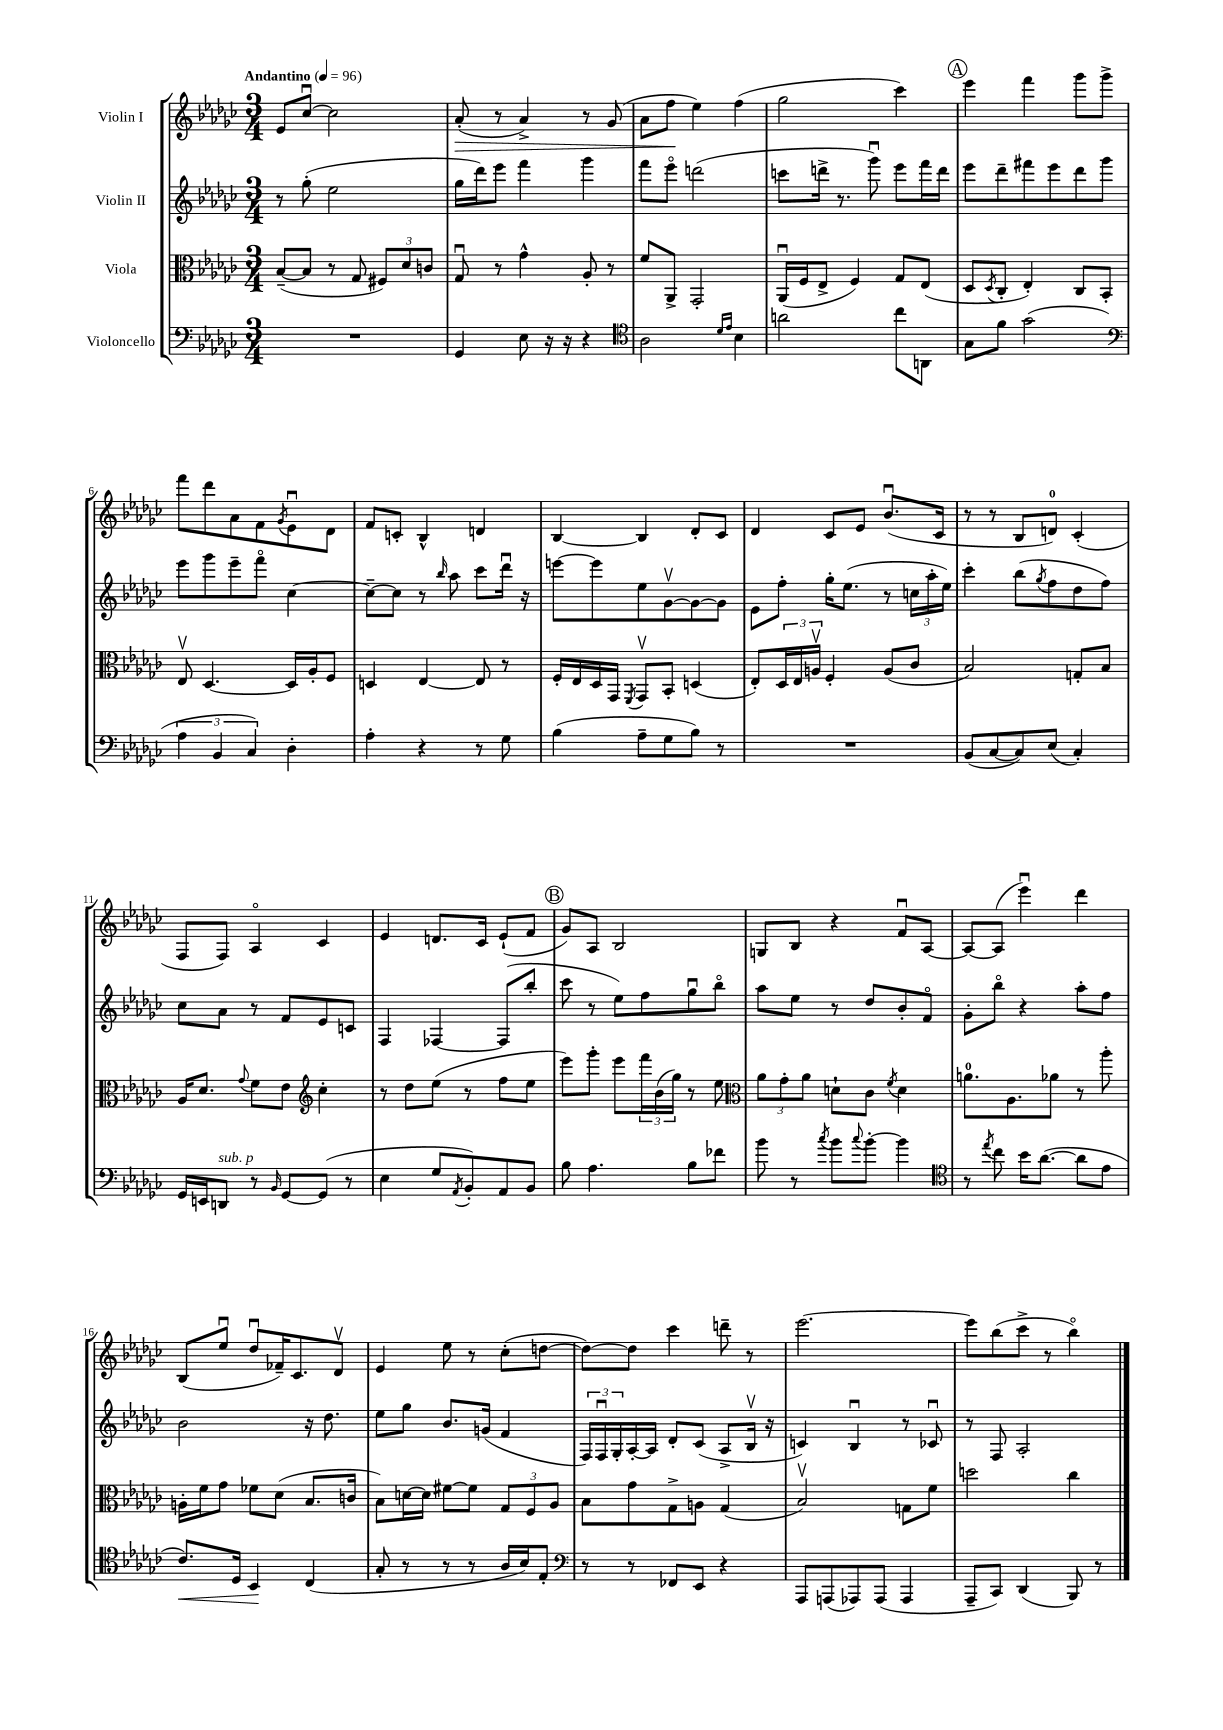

**kern	**dynam	**kern	**kern	**kern	**dynam
*part4	*part4	*part3	*part2	*part1	*part1
*staff4	*staff4	*staff3	*staff2	*staff1	*staff1
*I"Violoncello	*	*I"Viola	*I"Violin II	*I"Violin I	*
*clefF4	*	*clefC3	*clefG2	*clefG2	*
*k[b-e-a-d-g-c-]	*	*k[b-e-a-d-g-c-]	*k[b-e-a-d-g-c-]	*k[b-e-a-d-g-c-]	*
*M3/4	*	*M3/4	*M3/4	*M3/4	*
*MM96	*	*MM96	*MM96	*MM96	*
=1	=1	=1	=1	=1	=1
!	!	!	!	!LO:TX:a:B:t=Andantino	!
2.r	.	([8B-~/L	8r	8e-/L	.
.	.	8B-/J]	(8gg-'\	[8cc-u/J	.
.	.	8r	2ee-\	2cc-\]	.
.	.	8G-/	.	.	.
.	.	12F#X/L)	.	.	.
.	.	12d-/	.	.	.
.	.	12cn/J	.	.	.
=2	=2	=2	=2	=2	=2
!	!	!	!	!	!LO:HP:b
4GG-/	.	8G-u/	16gg-\LL	(8a-'/	>
.	.	.	16ddd-\J)	.	.
.	.	8r	8eee-\J	8r	.
8E-\	.	4g-^^\	4fff\	4a-^/)	.
16r	.	.	.	.	.
16r	.	.	.	.	.
4r	.	8A-'/	4ggg-\	8r	.
.	.	8r	.	(8g-/	.
=3	=3	=3	=3	=3	=3
*clefC4	*	*	*	*	*
2A-\	.	8f/L	8fff\L	8a-\L	.
.	.	8AA-^/J	8eee-\J	8ff\J	.
.	.	2GG-'/	(2dddn\	4ee-\)	]
16qqd-/LL	.	.	.	.	.
16qqe-/JJ	.	.	.	.	.
4B-\	.	.	.	(4ff\	.
=4	=4	=4	=4	=4	=4
2an\	.	(16AA-u/LL	8cccn\L	2gg-\	.
.	.	16F/J	.	.	.
.	.	8E-^/J	16dddn^\Jk	.	.
.	.	.	8.r	.	.
.	.	4F/)	.	.	.
.	.	.	8ggg-u\)	.	.
8cc-\L	.	8G-/L	8eee-\L	4ccc-\)	.
8AAn\J	.	(8E-/J	16fff\L	.	.
.	.	.	16ddd\JJ	.	.
!!LO:REH:place=s1:t=A
=5	=5	=5	=5	=5	=5
8G-\L	.	8D-/L	8eee-\L	4eee-\	.
.	.	8qD-/	.	.	.
8f\J	.	8C-'/J	8ddd-~\	.	.
(2g-\	.	4E-'/)	8fff#X\	4fff\	.
.	.	.	8eee-\	.	.
.	.	8C-/L	8ddd-\	8ggg-\L	.
.	.	8BB-'/J	8ggg-\J	8ggg-^\J	.
!!LO:LB:g=z
=6	=6	=6	=6	=6	=6
*clefF4	*	*	*	*	*
6A-\	.	8E-v/	8eee-\L	8fff\L	.
.	.	[4.D-/	8ggg-\	8ddd-\	.
6BB-/	.	.	.	.	.
.	.	.	8eee-~\	8a-\	.
6C-/)	.	.	.	.	.
.	.	.	8fff\J	8f\	.
.	.	.	.	8qg-/	.
4D-'\	.	16D-/LL]	[4cc-\	8e-u\	.
.	.	16A-'/J	.	.	.
.	.	8F/J	.	8d-\J	.
=7	=7	=7	=7	=7	=7
4A-'\	.	4Dn/	8cc-~\L_	8f/L	.
.	.	.	8cc-\J]	8cn'/J	.
4r	.	[4E-/	8r	4B-^^/	.
.	.	.	16qqbb-/	.	.
.	.	.	8aa-\	.	.
8r	.	8E-/]	8ccc-\L	4dn/	.
8G-\	.	8r	16ddd-u\Jk	.	.
.	.	.	16r	.	.
=8	=8	=8	=8	=8	=8
(4B-\	.	16F'/LL	[8eeen\L	[4B-/	.
.	.	16E-/	.	.	.
.	.	16D-/	8eee\]	.	.
.	.	16GG-/JJ	.	.	.
.	.	8qFF/	.	.	.
8A-~\L	.	8GG-v/L	8ee-\	4B-/]	.
8G-\	.	8BB-'/J	[8g-v\	.	.
8B-\J)	.	(4Dn/	8g-\_	8d-'/L	.
8r	.	.	8g-\J]	8c-/J	.
=9	=9	=9	=9	=9	=9
2.r	.	8E-'/L)	8e-\L	4d-/	.
.	.	24D-/L	8ff'\J	.	.
.	.	24E-/	.	.	.
.	.	24Anv/JJ	.	.	.
.	.	4F'/	16gg-'\KL	8c-/L	.
.	.	.	(8.ee-\J	.	.
.	.	.	.	8e-/J	.
.	.	(8A/L	8r	(8.b-u/L	.
.	.	8c-/J	24ccn\LL	.	.
.	.	.	24aa-'\	.	.
.	.	.	.	16c-/Jk	.
.	.	.	24ee-\JJ)	.	.
=10	=10	=10	=10	=10	=10
(8BB-/L	.	2B-/)	4ccc-'\	8r	.
[8C-/	.	.	.	8r	.
8C-/])	.	.	(8bb-\L	8B-/L	.
.	.	.	8qgg-/	.	.
(8E-/J	.	.	8ff\	8dn/J)	.
4C-'/)	.	8Gn'/L	8dd-\	(4c-'/	.
.	.	8B-/J	8ff\J)	.	.
!!LO:LB:g=z
=11	=11	=11	=11	=11	=11
16GG-/LL	.	16A-/KL	8cc-\L	8F/L	.
16EEn/J	.	8.d-/J	.	.	.
!LO:TX:a:i:t=sub. p	!	!	!	!	!
8DDn/J	.	.	8a-\J	8F/J)	.
.	.	8qqg-/	.	.	.
8r	.	8f\L	8r	4A-/	.
16qqBB-/	.	.	.	.	.
[8GG-/L	.	8e-\J	8f/L	.	.
*	*	*clefG2	*	*	*
(8GG-/J]	.	4cc-'\	8e-/	4c-/	.
8r	.	.	8cn/J	.	.
=12	=12	=12	=12	=12	=12
4E-\	.	8r	4F/	4e-/	.
.	.	8dd-\L	.	.	.
8G-/L	.	(8ee-\J	[4F-X/	8.dn/L	.
8qAA-/	.	.	.	.	.
8BB-'/)	.	8r	.	.	.
.	.	.	.	16c-/Jk	.
8AA-/	.	8ff\L	(8F-/L]	(8e-`/L	.
8BB-/J	.	8ee-\J	8bb-'/J	8f/J	.
!!LO:REH:place=s1:t=B
=13	=13	=13	=13	=13	=13
8B-\	.	8eee-\L)	8ccc-\	8g-/L)	.
4.A-\	.	8ggg-'\J	8r	8A-/J	.
.	.	8eee-\L	8ee-\L)	2B-/	.
.	.	24fff\L	8ff\	.	.
.	.	(24b-\	.	.	.
.	.	24gg-\JJ)	.	.	.
8B-\L	.	8r	8gg-u\	.	.
8f-X\J	.	8ee-\	8bb-\J	.	.
=14	=14	=14	=14	=14	=14
*	*	*clefC3	*	*	*
8b-\	.	12a-\L	8aa-\L	8Gn/L	.
.	.	12g-'\	.	.	.
8r	.	.	8ee-\J	8B-/J	.
.	.	12a-\J	.	.	.
8qcc-/	.	.	.	.	.
8b-\L	.	8dn`\L	8r	4r	.
8qqcc-/	.	.	.	.	.
[8b-'\J	.	8c-\J	8dd-/L	.	.
.	.	8qf/	.	.	.
4b-\]	.	4d\	8b-'/	8fu/L	.
.	.	.	8f/J	[8A-/J	.
=15	=15	=15	=15	=15	=15
*clefC4	*	*	*	*	*
8r	.	8.an\L	8g-'\L	8A-/L_	.
8qee-/	.	.	.	.	.
8cc-\	.	.	8bb-\J	(8A-/J]	.
.	.	8.A-\	.	.	.
16b-\KL	.	.	4r	4eee-u\)	.
([8.a-\J	.	.	.	.	.
.	.	8a-X\J	.	.	.
8a-\L]	.	8r	8aa-'\L	4ddd-\	.
8e-\J	.	8aa-'\	8ff\J	.	.
!!LO:LB:g=z
=16	=16	=16	=16	=16	=16
!	!LO:HP:b	!	!	!	!
8.c-/L)	<	16An'\LL	2b-\	(8B-/L	.
.	.	16f\J	.	.	.
.	.	8g-\J	.	8ee-u/J	.
16D-/Jk	.	.	.	.	.
4BB-/	.	8f-X\L	.	8dd-u/L	.
.	.	(8d-\J	.	16f-X~/K)	.
.	.	.	.	8.c-/	.
(4C-/	[	8.B-/L	16r	.	.
.	.	.	8.dd-\	.	.
.	.	.	.	8d-v/J	.
.	.	16cn/Jk	.	.	.
=17	=17	=17	=17	=17	=17
8G-'/	.	8B-\L)	8ee-\L	4e-/	.
8r	.	[16dn\L	8gg-\J	.	.
.	.	16d\JJ]	.	.	.
8r	.	[8f#X\L	8.b-/L	8ee-\	.
8r	.	8f#\J]	.	8r	.
.	.	.	(16gn/Jk	.	.
16A-/LL	.	12G-/L	4f/	(8cc-'\L	.
16B-/J)	.	.	.	.	.
.	.	12F/	.	.	.
8E-'/J	.	.	.	[8ddn\J	.
.	.	12A-/J	.	.	.
=18	=18	=18	=18	=18	=18
*clefF4	*	*	*	*	*
8r	.	8B-\L	24F/LL)	8dd\L_)	.
.	.	.	24Fu/	.	.
.	.	.	24G-'/	.	.
8r	.	8g-\	[16A-'/	8dd\J]	.
.	.	.	16A-/JJ]	.	.
8FF-X/L	.	8G-^\	8d-'/L	4ccc-\	.
8EE-/J	.	8An\J	(8c-/J	.	.
4r	.	(4G-/	8A-^/L	8dddn~\	.
.	.	.	16B-v/Jk	8r	.
.	.	.	16r	.	.
=19	=19	=19	=19	=19	=19
8AAA-/L	.	2B-v/)	4cn/)	[2.eee-\	.
(8AAAn/	.	.	.	.	.
8AAA-X/)	.	.	4B-u/	.	.
(8AAA-/J	.	.	.	.	.
4AAA-/	.	8Gn\L	8r	.	.
.	.	8f\J	8c-Xu/	.	.
=20	=20	=20	=20	=20	=20
8AAA-~/L	.	2ddn\	8r	8eee-\L]	.
8CC-/J)	.	.	8F/	(8bb-\	.
(4DD-/	.	.	2A-'/	8ccc-^\J	.
.	.	.	.	8r	.
8BBB-/)	.	4cc-\	.	4bb-\)	.
8r	.	.	.	.	.
==	==	==	==	==	==
*-	*-	*-	*-	*-	*-
